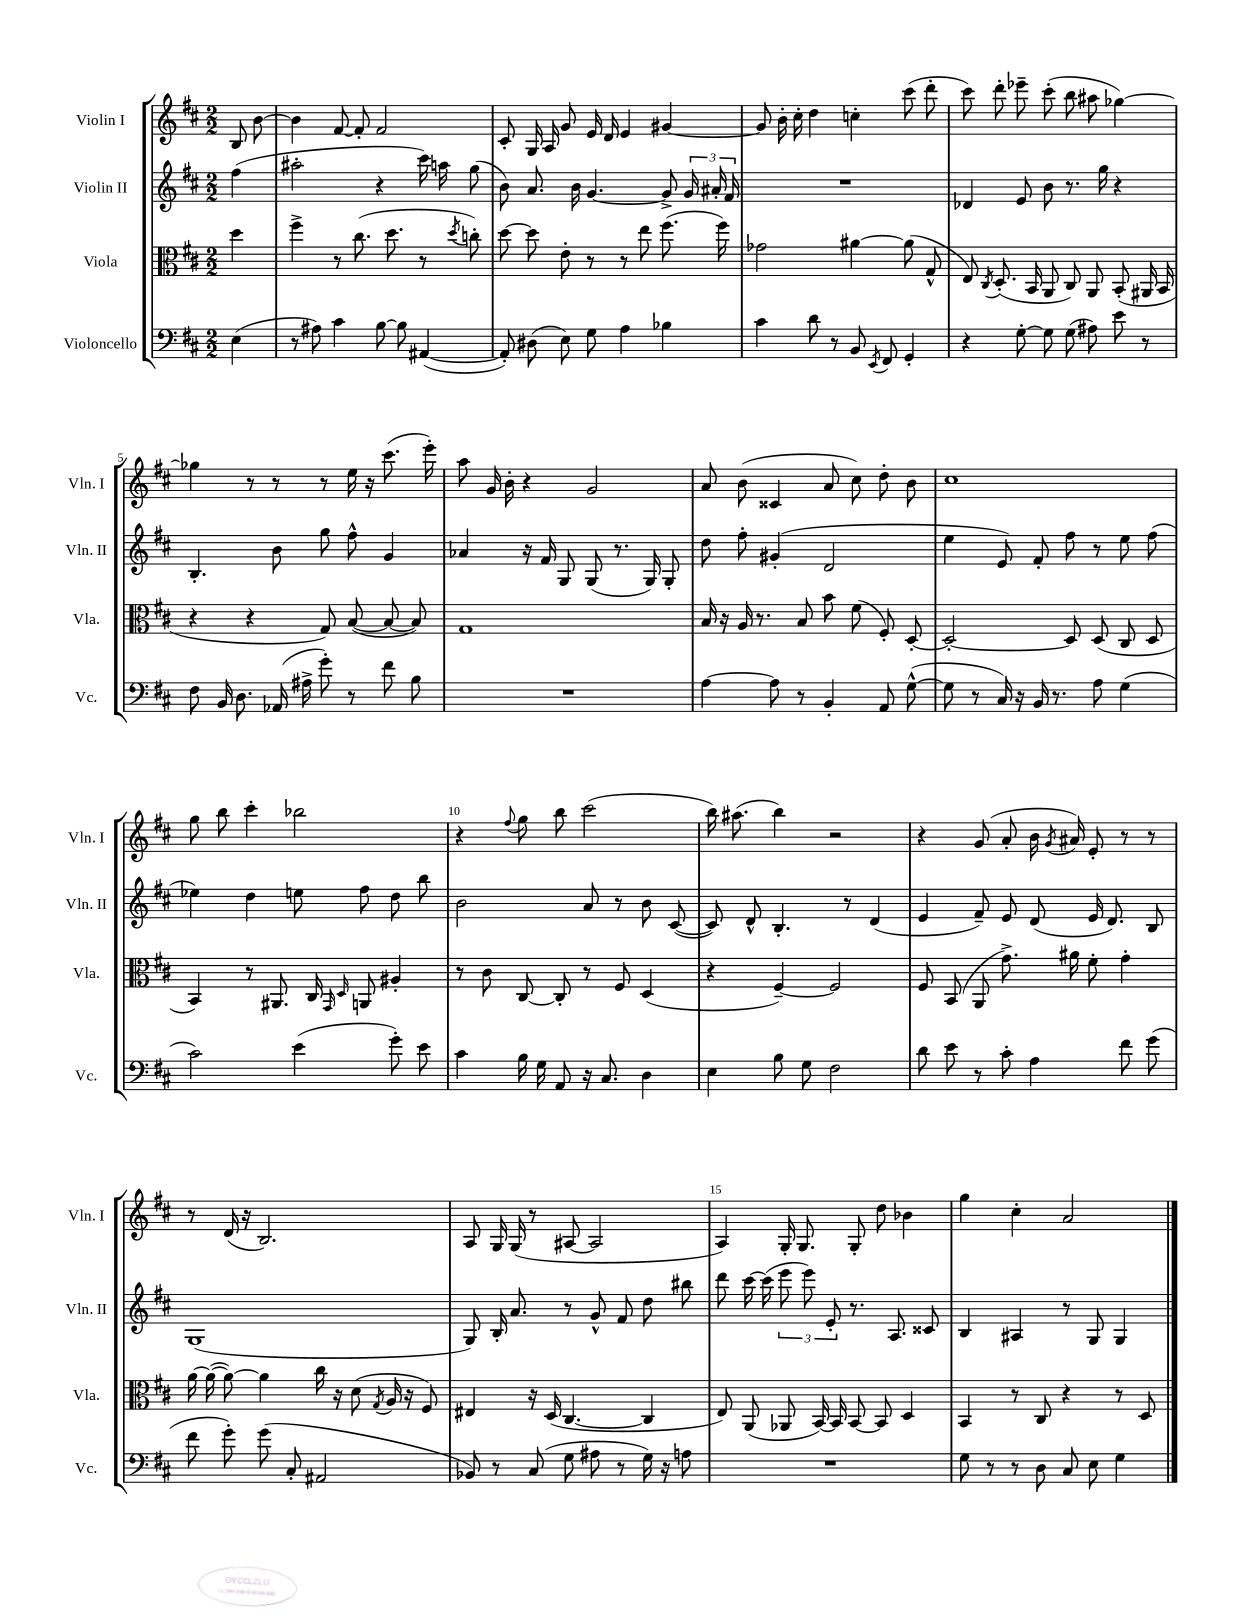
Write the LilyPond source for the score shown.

<<
\new StaffGroup <<
\new Staff = "s0" \with { instrumentName = "Violin I" shortInstrumentName = "Vln. I" } {
    \clef treble \key d \major \numericTimeSignature \time 2/2 \partial 4
    \autoBeamOff b8 b'8~ |
    b'4 fis'8~ fis'8-. fis'2 |
    cis'8-. g16 a16 g'8 e'16 d'16 e'4 gis'4~ |
    gis'8 b'16-. cis''16-. d''4 c''4-. cis'''8( d'''8-. |
    cis'''8) d'''8-. ees'''8-- cis'''8-.( b''8 ais''8 ges''4~) |
    ges''4 r8 r8 r8 e''16 r16 cis'''8.( e'''16-.) |
    a''8 g'16 b'16-. r4 g'2 |
    a'8 b'8( cisis'4 a'8 cis''8) d''8-. b'8 |
    cis''1 |
    g''8 b''8 cis'''4-. bes''2 |
    r4 \appoggiatura { fis''8 } g''8 b''8 cis'''2( |
    b''16) ais''8.( b''4) r2 |
    r4 g'8( a'8-. b'16 \acciaccatura { g'8 } ais'16) e'8-. r8 r8 |
    r8 d'16( r16 b2.) |
    a8 g16 g16( r8 ais8~ ais2 |
    a4) g16-. g8. g8-. d''8 bes'4 |
    g''4 cis''4-. a'2 \bar "|." |
}
\new Staff = "s1" \with { instrumentName = "Violin II" shortInstrumentName = "Vln. II" } {
    \clef treble \key d \major \numericTimeSignature \time 2/2 \partial 4
    \autoBeamOff fis''4( |
    ais''2-. r4 cis'''16) a''16 g''8( |
    b'8) a'8. b'16 g'4.~ g'8-> \tuplet 3/2 { g'16 ais'16-. fis'16 } |
    R1 |
    des'4 e'8 b'8 r8. g''16 r4 |
    b4.-. b'8 g''8 fis''8-^ g'4 |
    aes'4 r16 fis'16 g8 g8( r8. g16) g8-. |
    d''8 fis''8-. gis'4-.( d'2 |
    e''4 e'8) fis'8-. fis''8 r8 e''8 fis''8( |
    ees''4) d''4 e''8 fis''8 d''8 b''8 |
    b'2 a'8 r8 b'8 cis'8~( |
    cis'8) d'8-^ b4.-. r8 d'4( |
    e'4 fis'8--) e'8 d'8( e'16 d'8.) b8 |
    g1( |
    g8) b16-. a'8. r8 g'8-^ fis'8 d''8 bis''8 |
    d'''8 cis'''16~ cis'''16( \tuplet 3/2 { e'''8 e'''8) e'8-. } r8. a8. cisis'8 |
    b4 ais4 r8 g8 g4 \bar "|." |
}
\new Staff = "s2" \with { instrumentName = "Viola" shortInstrumentName = "Vla." } {
    \clef alto \key d \major \numericTimeSignature \time 2/2 \partial 4
    \autoBeamOff d''4 |
    fis''4-> r8 cis''8.( d''8. r8 \acciaccatura { d''8 } c''8-.) |
    d''8~ d''8 e'8-. r8 r8 e''8 fis''8.( fis''16) |
    ges'2 ais'4~ ais'8( g8-^ |
    e8) \acciaccatura { cis8 } d8.-.( b,16 a,8 cis8) a,8 b,8-.( ais,16 b,16 |
    r4 r4 g8) b8~( b8~ b8) |
    g1 |
    b16 r16 a16 r8. b8 b'8 fis'8( fis8-.) d8~-. |
    d2~-. d8 d8( cis8 d8 |
    b,4) r8 ais,8. cis16 \grace { g,16 d16 } a,8 ais4-. |
    r8 cis'8 cis8~ cis8-. r8 fis8 d4( |
    r4 fis4~--) fis2 |
    fis8 b,8( a,8 g'8.->) ais'16 fis'8-. g'4-. |
    a'16~ a'16~( a'8~) a'4 cis''16 r16 d'8( \acciaccatura { g8 } a16 r16 fis8) |
    eis4 r16 d16( cis4.~ cis4 |
    e8) a,8( aes,8 b,16~) b,16 b,8~ b,8 d4 |
    b,4 r8 cis8 r4 r8 d8 \bar "|." |
}
\new Staff = "s3" \with { instrumentName = "Violoncello" shortInstrumentName = "Vc." } {
    \clef bass \key d \major \numericTimeSignature \time 2/2 \partial 4
    \autoBeamOff e4( |
    r8 ais8) cis'4 b8~ b8 ais,4~( |
    ais,8-.) dis8( e8) g8 a4 bes4 |
    cis'4 d'8 r8 b,8 \acciaccatura { e,8 } fis,8 g,4-. |
    r4 g8~-. g8 g8( ais8) e'8 r8 |
    fis8 b,16 d8. aes,16( ais16-> g'8-.) r8 fis'8 b8 |
    R1 |
    a4~ a8 r8 b,4-. a,8 g8~-^( |
    g8 r8 cis16) r16 b,16 r8. a8 g4( |
    cis'2) e'4( g'8-.) e'8 |
    cis'4 b16 g16 a,8 r16 cis8. d4 |
    e4 b8 g8 fis2 |
    d'8 e'8 r8 cis'8-. a4 fis'8 g'8( |
    fis'8 g'8-.) g'8( cis8-. ais,2 |
    bes,8) r8 cis8( g8 ais8 r8 g16) r16 a8 |
    R1 |
    g8 r8 r8 d8 cis8 e8 g4 \bar "|." |
}
>>
>>
\layout { \context { \Score \override BarNumber.break-visibility = ##(#f #t #t) barNumberVisibility = #(every-nth-bar-number-visible 5) } }
